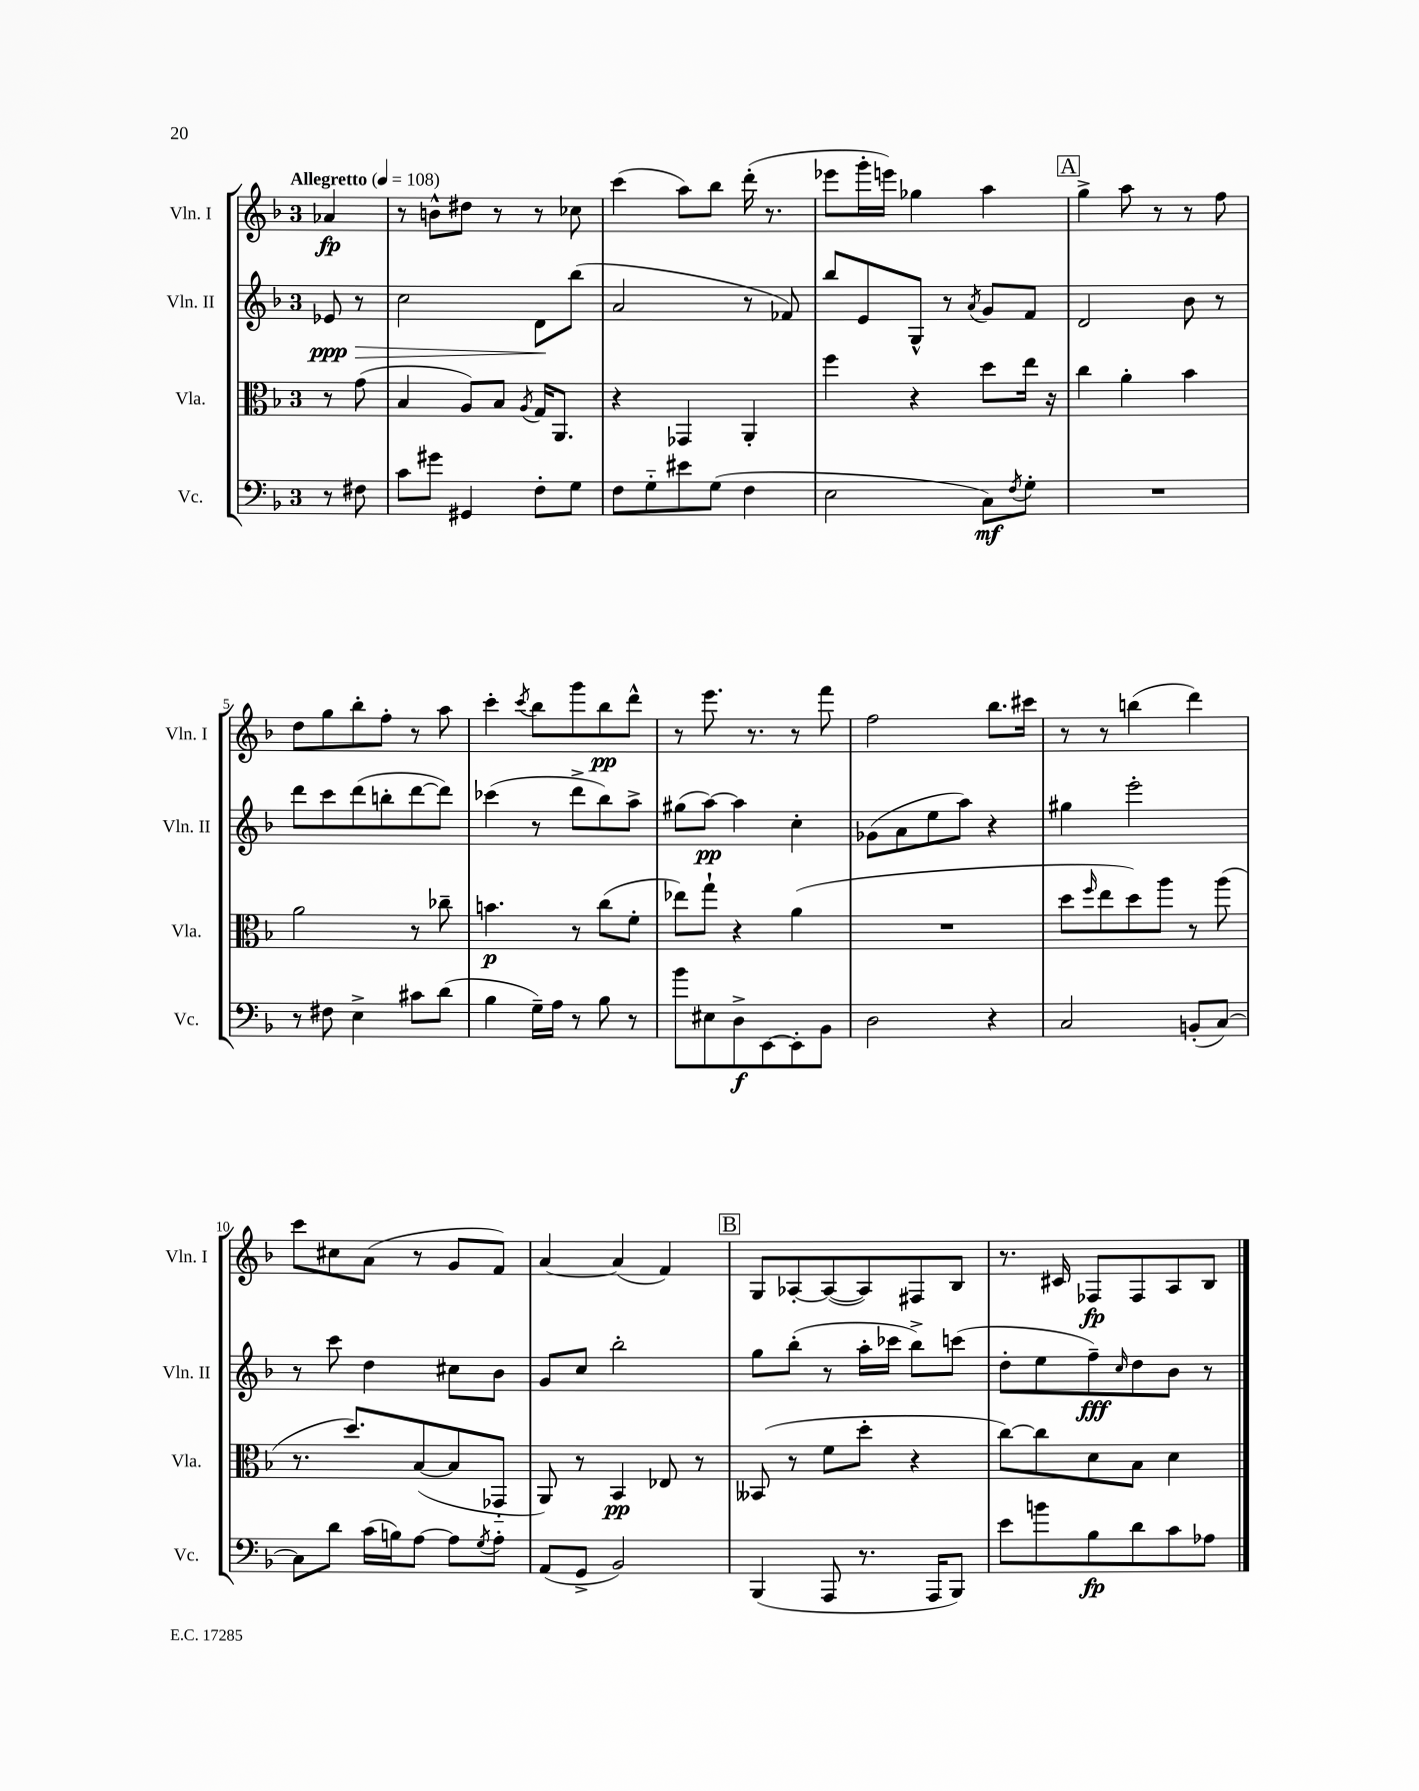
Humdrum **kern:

**kern	**kern	**kern	**kern
*staff4	*staff3	*staff2	*staff1
*clefF4	*clefC3	*clefG2	*clefG2
*k[b-]	*k[b-]	*k[b-]	*k[b-]
*M3/4	*M3/4	*M3/4	*M3/4
*MM108	*MM108	*MM108	*MM108
8r	8r	8e-/	4a-/
8F#\	(8g\	8r	.
=	=	=	=
8c\L	4B-/	2cc\	8r
8g#\J	.	.	8b^^\L
4GG#/	8A/L)	.	8dd#\J
.	8B-/J	.	8r
.	8qA/	.	.
8F'\L	16G/LK	8d\L	8r
.	8.AA/J	.	.
8G\J	.	(8bb-\J	8cc-\
=	=	=	=
8F\L	4r	2a/	(4ccc\
8G'~\	.	.	.
8e#\	4GG-/	.	8aa\L)
(8G\J	.	.	8bb-\J
4F\	4AA'/	8r	(16ddd'\
.	.	.	8.r
.	.	8f-/)	.
=	=	=	=
2E\	4ff\	8bb-/L	8eee-\L
.	.	8e/	16ggg'\L
.	.	.	16eee\JJ)
.	4r	8G^^/J	4gg-\
.	.	8r	.
.	.	8qa/	.
8C\L)	8dd\L	8g/L	4aa\
8qF/	.	.	.
8G'\J	16ee\Jk	8f/J	.
.	16r	.	.
=	=	=	=
2.r	4cc\	2d/	4gg^\
.	4a'\	.	8aa\
.	.	.	8r
.	4b-\	8b-\	8r
.	.	8r	8ff\
=	=	=	=
8r	2a\	8ddd\L	8dd\L
8F#\	.	8ccc\	8gg\
4E^\	.	(8ddd\	8bb-'\
.	.	8bb'\	8ff'\J
8c#\L	8r	[8ddd\	8r
(8d\J	8cc-~\	8ddd\]J)	8aa\
=	=	=	=
4B-\	4.b\	(4ccc-\	4ccc'\
.	.	.	8qccc/
16G~\LL)	.	8r	8bb-\L
16A\JJ	.	.	.
8r	8r	8ddd^\L	8ggg\
8B-\	(8cc\L	8bb-\)	8bb-\
8r	8f'\J	8aa^\J	8ddd^^\J
=	=	=	=
8b-\L	8ee-\L)	(8gg#\L	8r
8E#\	8gg`\J	[8aa\J)	8.eee\
8D^\	4r	4aa\]	.
.	.	.	8.r
[8EE\	.	.	.
8EE'\]	(4a\	4cc'\	8r
8BB-\J	.	.	8fff\
=	=	=	=
2D\	2.r	(8g-\L	2ff\
.	.	8a\	.
.	.	8ee\	.
.	.	8aa\J)	.
4r	.	4r	8.bb-\L
.	.	.	16ccc#\Jk
=	=	=	=
2C/	8dd\L	4gg#\	8r
.	16qqff/	.	.
.	8ee\	.	8r
.	8dd\)	2eee'\	(4bb\
.	8aa\J	.	.
(8BB'/L	8r	.	4ddd\)
[8C/J)	(8aa\	.	.
=	=	=	=
8C\]L	8.r	8r	8ccc\L
8d\J	.	8ccc\	8cc#\
.	8.dd/L)	.	.
(16c\LL	.	4dd\	(8a\J
16B\J)	.	.	.
[8A\J	([8B-/	.	8r
8A\]L	8B-/]	8cc#\L	8g/L
8qG/	.	.	.
8A'\J	8GG-'~/J	8b-\J	8f/J)
=	=	=	=
(8AA/L	8AA/)	8g/L	[4a/
8GG^/J	8r	8cc/J	.
2BB-/)	4BB-/	2bb-'\	(4a/]
.	8E-/	.	4f/)
.	8r	.	.
=	=	=	=
(4BBB-/	(8BB--/	8gg\L	8G/L
.	8r	(8bb-'\J	[8A-'/
8AAA/	8f\L	8r	(8A-/_
8.r	8dd'\J	16aa'\LL	8A-/])
.	.	16ccc-\JJ	.
.	4r	8bb-^\L)	8F#/
16AAA/LK	.	.	.
8BBB-/J)	.	(8ccc\J	8B-/J
=	=	=	=
8e\L	[8cc\L)	8dd'\L	8.r
8b\	8cc\]	8ee\	.
.	.	.	16c#/
8B-\	8d\	8ff~\)	8F-/L
.	.	16qqcc/	.
8d\	8B-\J	8dd\	8F-/
8c\	4d\	8b-\J	8A/
8A-\J	.	8r	8B-/J
==	==	==	==
*-	*-	*-	*-
